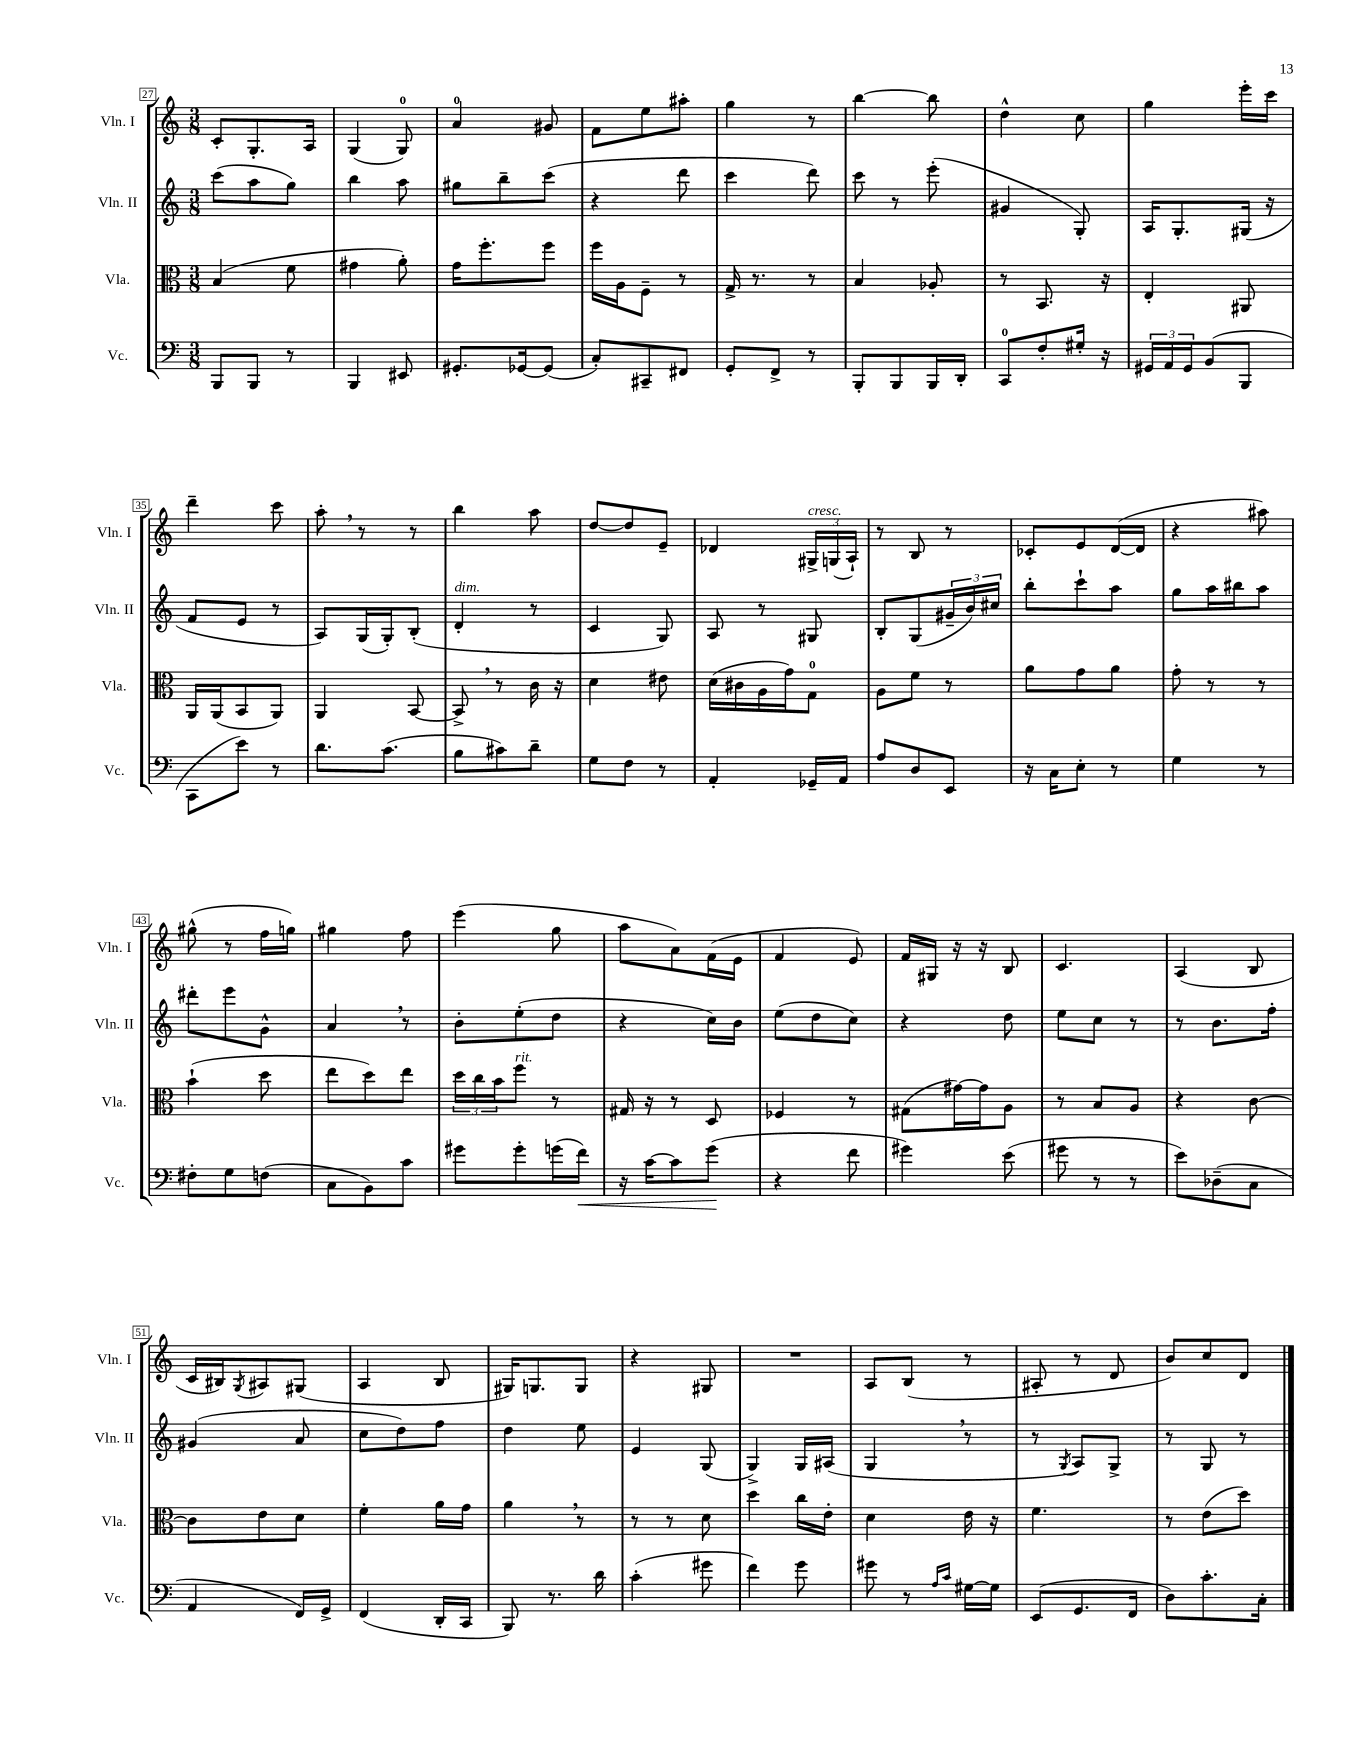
<<
\new StaffGroup <<
\new Staff = "s0" \with { instrumentName = "Vln. I" shortInstrumentName = "Vln. I" } {
    \clef treble \key c \major \numericTimeSignature \time 3/8
    c'8-. g8.-. a16 |
    g4( g8-0) |
    a'4-0 gis'8 |
    f'8 e''8 ais''8-. |
    g''4 r8 |
    b''4~ b''8 |
    d''4-^ c''8 |
    g''4 e'''16-. c'''16 |
    d'''4-- c'''8 |
    a''8-. \breathe r8 r8 |
    b''4 a''8 |
    d''8~ d''8 e'8-- |
    des'4 \tuplet 3/2 { gis16->^\markup { \italic "cresc." } g16( a16-!) } |
    r8 b8 r8 |
    ces'8-. e'8 d'16~( d'16 |
    r4 ais''8) |
    gis''8-^( r8 f''16 g''16) |
    gis''4 f''8 |
    e'''4( g''8 |
    a''8 a'8) f'16( e'16 |
    f'4 e'8) |
    f'16 gis16 r16 r16 b8 |
    c'4. |
    a4( b8 |
    c'16 bis16) \acciaccatura { g8 } ais8 gis8( |
    a4 b8 |
    gis16) g8. g8 |
    r4 gis8 |
    R4. |
    a8 b8( r8 |
    ais8-. r8 d'8 |
    b'8) c''8 d'8 \bar "|." |
}
\new Staff = "s1" \with { instrumentName = "Vln. II" shortInstrumentName = "Vln. II" } {
    \clef treble \key c \major \numericTimeSignature \time 3/8
    c'''8( a''8 g''8) |
    b''4 a''8 |
    gis''8 b''8-- c'''8( |
    r4 d'''8 |
    c'''4 d'''8) |
    c'''8 r8 e'''8-.( |
    gis'4 g8-.) |
    a16 g8.-. gis16( r16 |
    f'8 e'8 r8 |
    a8) g16( g16-.) b8-.( |
    d'4-.^\markup { \italic "dim." } r8 |
    c'4 g8) |
    a8 r8 gis8 |
    b8-. g8( \tuplet 3/2 { gis'16-- b'16) cis''16 } |
    b''8-. c'''8-! a''8 |
    g''8 a''16 bis''16 a''8 |
    dis'''8-. e'''8 g'8-^ |
    a'4 \breathe r8 |
    b'8-. e''8-.( d''8 |
    r4 c''16) b'16 |
    e''8( d''8 c''8) |
    r4 d''8 |
    e''8 c''8 r8 |
    r8 b'8. f''16-. |
    gis'4( a'8 |
    c''8 d''8) f''8 |
    d''4 e''8 |
    e'4 g8( |
    g4->) g16 ais16( |
    g4 \breathe r8 |
    r8 \acciaccatura { g8 } a8) g8-> |
    r8 g8 r8 \bar "|." |
}
\new Staff = "s2" \with { instrumentName = "Vla." shortInstrumentName = "Vla." } {
    \clef alto \key c \major \numericTimeSignature \time 3/8
    b4( f'8 |
    gis'4 a'8-.) |
    g'16 f''8.-. f''8 |
    f''16 a16 f8-- r8 |
    g16-> r8. r8 |
    b4 aes8-. |
    r8 b,8. r16 |
    e4-. ais,8 |
    a,16 a,16( b,8 a,8) |
    a,4 b,8~ |
    b,8-> \breathe r8 c'16 r16 |
    d'4 eis'8 |
    d'16( cis'16 a16 g'16) g8-0 |
    a8 f'8 r8 |
    a'8 g'8 a'8 |
    g'8-. r8 r8 |
    b'4-!( d''8 |
    e''8 d''8) e''8 |
    \tuplet 3/2 { d''16 c''16 b'16 } f''8^\markup { \italic "rit." } r8 |
    gis16 r16 r8 d8 |
    fes4 r8 |
    gis8( gis'16~) gis'16 a8 |
    r8 b8 a8 |
    r4 c'8~ |
    c'8 e'8 d'8 |
    f'4-. a'16 g'16 |
    a'4 \breathe r8 |
    r8 r8 d'8 |
    d''4 c''16 e'16-. |
    d'4 e'16 r16 |
    f'4. |
    r8 e'8( d''8) \bar "|." |
}
\new Staff = "s3" \with { instrumentName = "Vc." shortInstrumentName = "Vc." } {
    \clef bass \key c \major \numericTimeSignature \time 3/8
    b,,8 b,,8 r8 |
    b,,4 eis,8 |
    gis,8.-. ges,16~ ges,8( |
    c8-.) cis,8-- fis,8 |
    g,8-. f,8-> r8 |
    b,,8-. b,,8 b,,16 d,16-. |
    c,8-0 f8-. gis16-. r16 |
    \tuplet 3/2 { gis,16 a,16 gis,16 } b,8( b,,8 |
    c,8 e'8) r8 |
    d'8. c'8.( |
    b8 cis'8) d'8-- |
    g8 f8 r8 |
    a,4-. ges,16-- a,16 |
    a8 d8 e,8 |
    r16 c16 e8-. r8 |
    g4 r8 |
    fis8-. g8 f8( |
    c8 b,8) c'8 |
    gis'8 gis'8-. g'16( f'16\<) |
    r16 c'16~ c'8 g'8\!( |
    r4 f'8 |
    gis'4) e'8( |
    gis'8 r8 r8 |
    e'8) des8--( c8 |
    a,4 f,16) g,16-> |
    f,4( d,16-. c,16 |
    b,,8) r8. d'16 |
    c'4-.( gis'8 |
    f'4) g'8 |
    gis'8 r8 \grace { a16 c'16 } gis16~ gis16 |
    e,8( g,8. f,16 |
    d8) c'8.-. c16-. \bar "|." |
}
>>
>>
\layout { \context { \Score currentBarNumber = #27 \override BarNumber.stencil = #(make-stencil-boxer 0.1 0.3 ly:text-interface::print) } }
